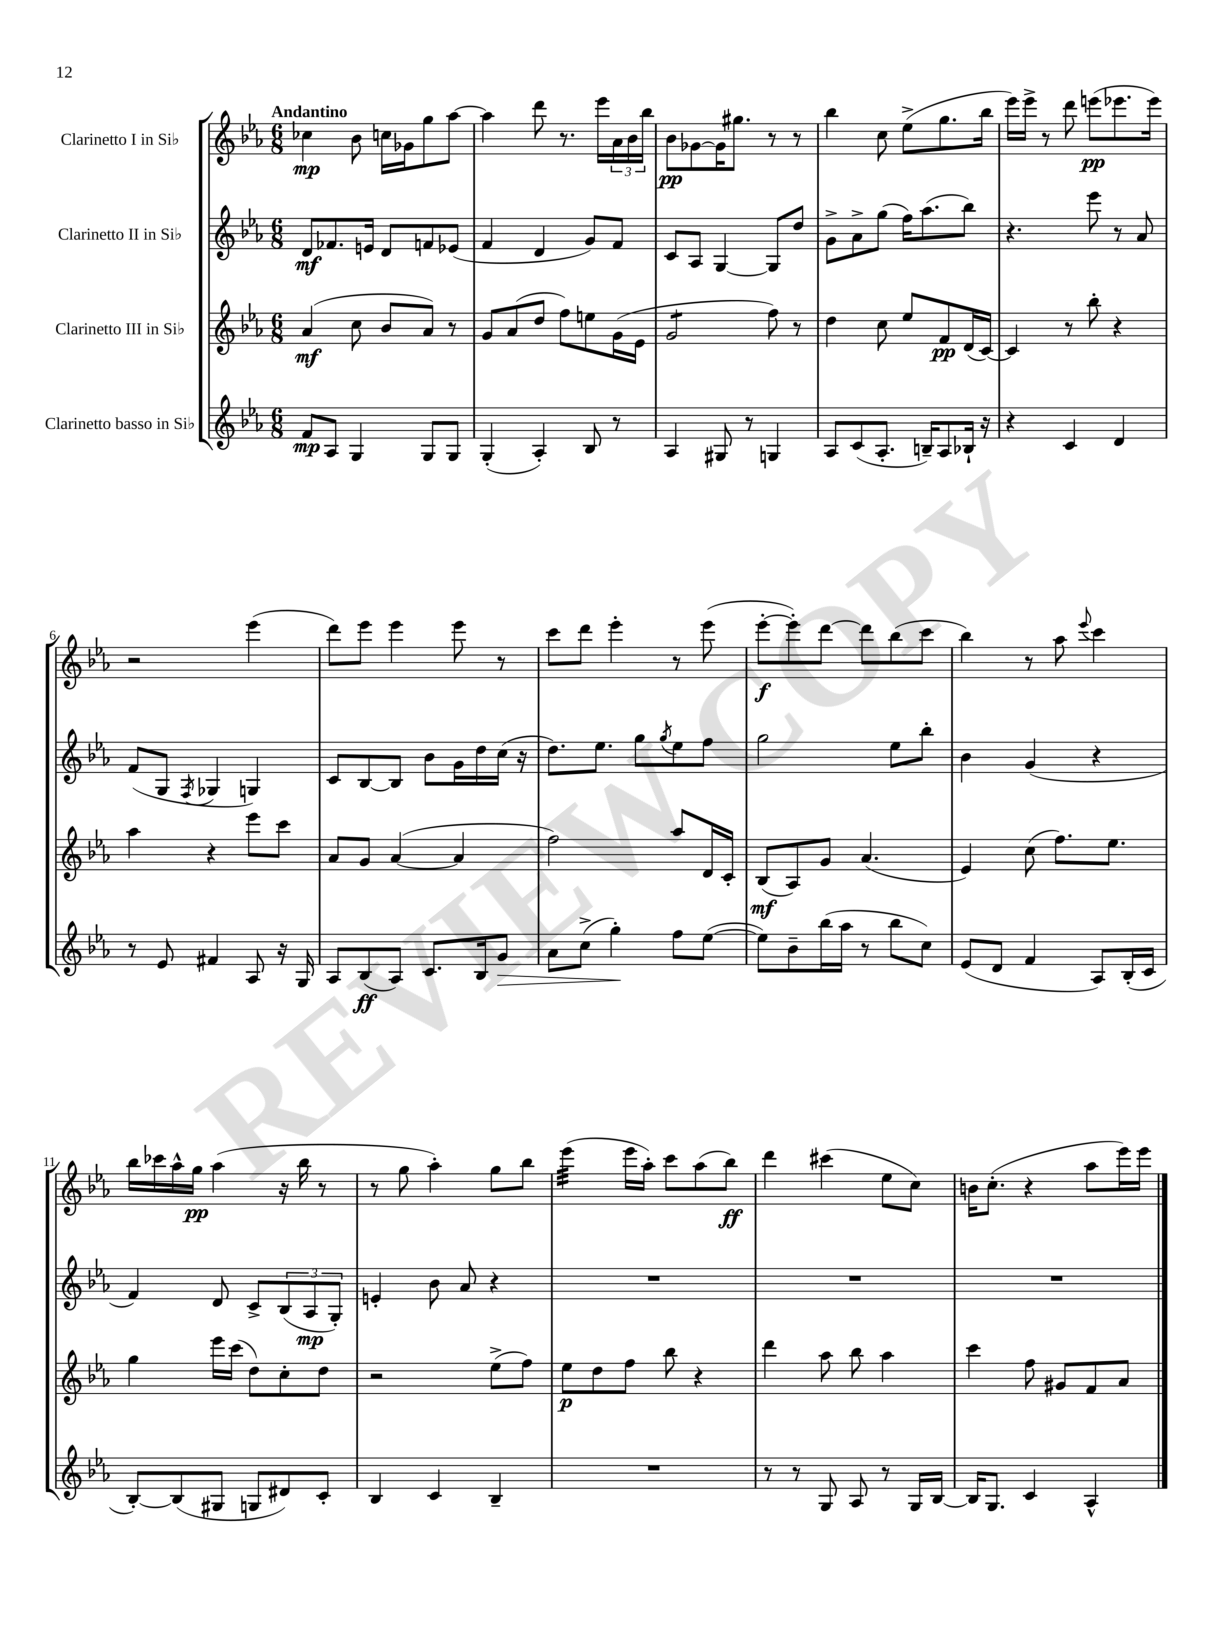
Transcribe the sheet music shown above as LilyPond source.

<<
\new StaffGroup <<
\new Staff = "s0" \with { instrumentName = "Clarinetto I in Sib" } {
    \clef treble \key ees \major \numericTimeSignature \time 6/8 \tempo "Andantino"
    ces''4\mp bes'8 c''16 ges'16 g''8 aes''8~ |
    aes''4 d'''8 r8. ees'''16 \tuplet 3/2 { aes'16 bes'16 bes''16 } |
    bes'8\pp ges'8~ ges'16 gis''8. r8 r8 |
    bes''4 c''8 ees''8->( g''8. bes''16 |
    ees'''16) ees'''16-> r8 d'''8 e'''8\pp( ees'''8. ees'''16) |
    r2 ees'''4( |
    d'''8) ees'''8 ees'''4 ees'''8 r8 |
    c'''8 d'''8 ees'''4-. r8 ees'''8( |
    ees'''8~-.\f ees'''8-.) d'''8~ d'''8 bes''8( c'''8 |
    bes''4) r8 aes''8 \appoggiatura { ees'''8 } c'''4 |
    bes''16 ces'''16 aes''16-^ g''16\pp aes''4( r16 bes''16 r8 |
    r8 g''8 aes''4-.) g''8 bes''8 |
    ees'''4:32( ees'''16 aes''16-.) c'''8 aes''8( bes''8\ff) |
    d'''4 cis'''4( ees''8 c''8) |
    b'16 c''8.-.( r4 aes''8 ees'''16) ees'''16 \bar "|." |
}
\new Staff = "s1" \with { instrumentName = "Clarinetto II in Sib" } {
    \clef treble \key ees \major \numericTimeSignature \time 6/8
    d'8\mf fes'8. e'16 d'8 f'8 ees'8( |
    f'4 d'4 g'8) f'8 |
    c'8 aes8 g4~ g8 d''8 |
    g'8-> aes'8-> g''8( f''16) aes''8.( bes''8) |
    r4. ees'''8 r8 aes'8 |
    f'8( g8 \acciaccatura { f8 } ges4 g4) |
    c'8 bes8~ bes8 bes'8 g'16 d''16 c''16( r16 |
    d''8.) ees''8. g''8 \acciaccatura { g''8 } ees''8 f''8 |
    g''2 ees''8 bes''8-. |
    bes'4 g'4( r4 |
    f'4) d'8 c'8-> \tuplet 3/2 { bes8( aes8\mp g8-.) } |
    e'4-. bes'8 aes'8 r4 |
    R2. |
    R2. |
    R2. \bar "|." |
}
\new Staff = "s2" \with { instrumentName = "Clarinetto III in Sib" } {
    \clef treble \key ees \major \numericTimeSignature \time 6/8
    aes'4\mf( c''8 bes'8 aes'8) r8 |
    g'8 aes'8( d''8 f''8) e''8 g'16( ees'16 |
    g'2:8 f''8) r8 |
    d''4 c''8 ees''8 f'8\pp d'16( c'16~) |
    c'4 r8 bes''8-. r4 |
    aes''4 r4 ees'''8 c'''8 |
    aes'8 g'8 aes'4~( aes'4 |
    f''2) aes''8 d'16 c'16-. |
    bes8\mf( aes8) g'8 aes'4.( |
    ees'4) c''8( f''8.) ees''8. |
    g''4 ees'''16 c'''16( d''8) c''8-. d''8 |
    r2 ees''8->( f''8) |
    ees''8\p d''8 f''8 bes''8 r4 |
    d'''4 aes''8 bes''8 aes''4 |
    c'''4 f''8 gis'8 f'8 aes'8 \bar "|." |
}
\new Staff = "s3" \with { instrumentName = "Clarinetto basso in Sib" } {
    \clef treble \key ees \major \numericTimeSignature \time 6/8
    f'8\mp aes8 g4 g8 g8 |
    g4-.( aes4-.) bes8 r8 |
    aes4 gis8 r8 g4 |
    aes8 c'8( aes8.-. b16--) aes8 bes16-! r16 |
    r4 c'4 d'4 |
    r8 ees'8 fis'4 aes8 r16 g16 |
    aes8 bes8\ff( aes8) c'8. bes16 g'8\> |
    aes'8 c''8->( g''4-.\!) f''8 ees''8~( |
    ees''8) bes'8-- bes''16( aes''16 r8 bes''8 c''8) |
    ees'8( d'8 f'4 aes8) bes16-.( c'16 |
    bes8~-.) bes8( gis8 g8 dis'8) c'8-. |
    bes4 c'4 bes4-- |
    R2. |
    r8 r8 g8 aes8 r8 g16 bes16~ |
    bes16 g8. c'4 aes4-^ \bar "|." |
}
>>
>>
